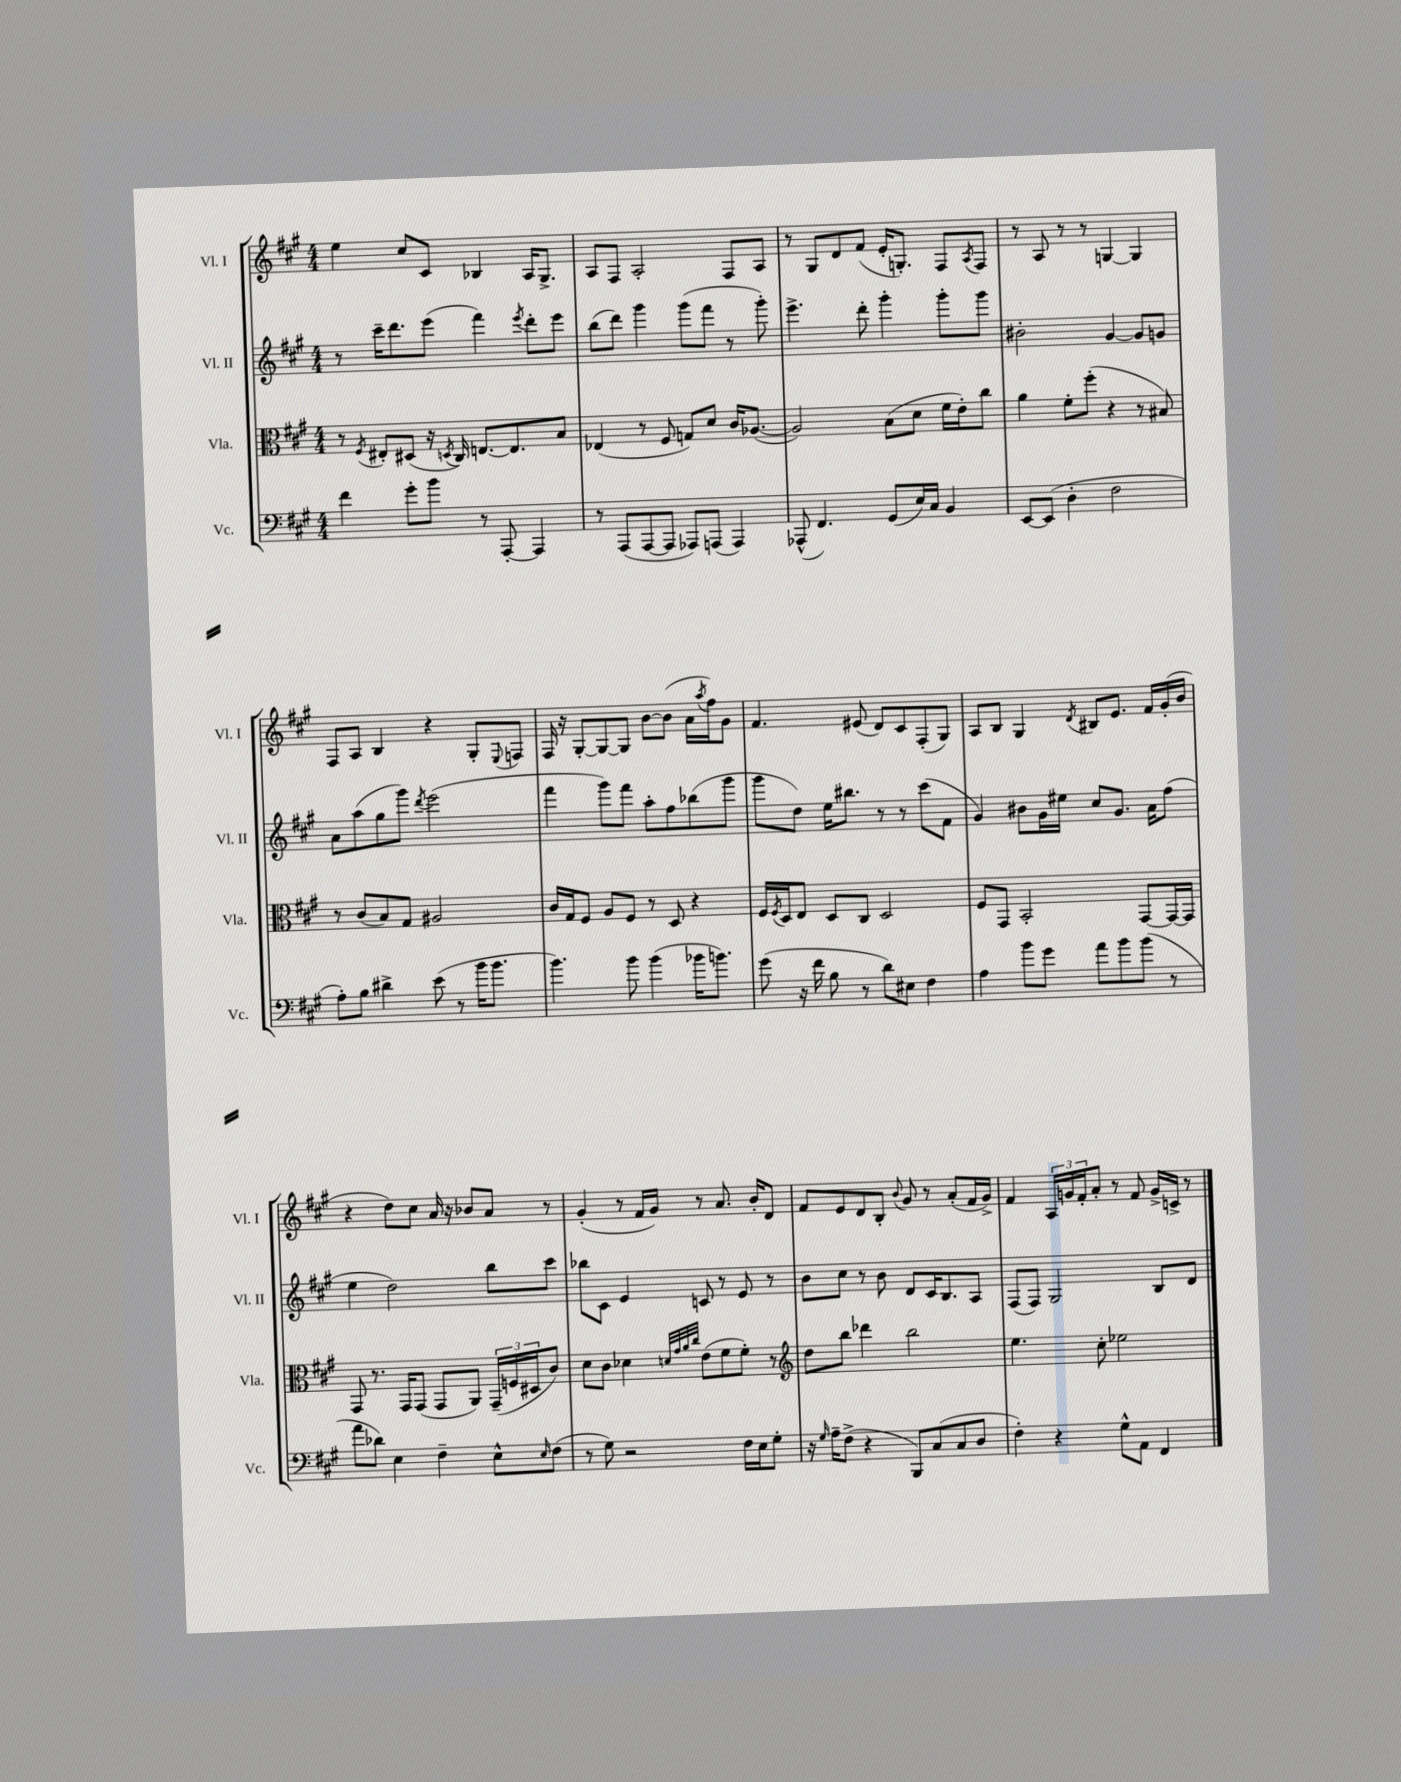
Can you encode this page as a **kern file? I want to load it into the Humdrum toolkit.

**kern	**kern	**kern	**kern
*part4	*part3	*part2	*part1
*staff4	*staff3	*staff2	*staff1
*I"Vc.	*I"Vla.	*I"Vl. II	*I"Vl. I
*I'Vc.	*I'Vla.	*I'Vl. II	*I'Vl. I
*clefF4	*clefC3	*clefG2	*clefG2
*k[f#c#g#]	*k[f#c#g#]	*k[f#c#g#]	*k[f#c#g#]
*M4/4	*M4/4	*M4/4	*M4/4
=16	=16	=16	=16
4f#\	8r	8r	4ee\
.	8qF#/	.	.
.	8E#X'/L	16ccc#~\KL	.
.	.	8.ddd\	.
8g#'\L	(8D#X/J	.	8cc#/L
8b\J	16r	(8eee\J	8c#/J
.	8qDn/	.	.
.	16C#/)	.	.
8r	[8.En/L	4fff#\)	4B-X/
[8AAA'/	.	.	.
.	8.E/]	.	.
.	.	8qeee/	.
4AAA/]	.	8ddd'\L	16A/KL
.	.	.	8.G#^/J
.	8B/J	8eee\J	.
=17	=17	=17	=17
8r	(4E-X/	(8bb\L	8A/L
(8AAA/L	.	8ddd\J)	8F#/J
[8AAA/	8r	4ggg#\	2A'/
8AAA/J]	8F#/	.	.
8AAA-X/L)	8Gn/L)	(8ggg#\L	.
(8AAAn/J	8d/J	8fff#\J	.
4AAA/)	16c#/KL	8r	8F#/L
.	([8.A-X/J	.	.
.	.	8ggg#'\)	8A/J
=18	=18	=18	=18
(8AAA-X^^/	2A-/])	4.eee^\	8r
4.FF#/)	.	.	8G#/L
.	.	.	8d/
.	.	8ddd'\	(8f#/J
(8GG#/L	(8B\L	4ggg#'\	16e'/KL
.	.	.	8.Gn'/J)
16E/L)	8d\J	.	.
16C#/JJ	.	.	.
4BB/	16f#\LL	8ggg#'\L	8F#/L
.	16e'\J)	.	.
.	.	.	8qA/
.	8cc#\J	8ggg#\J	8F#/J
=19	=19	=19	=19
[8EE/L	4a\	2b#X'\	8r
(8EE/J]	.	.	8A/
4D'\	8f#'\L	.	8r
.	(8ff#'\J	.	8r
2F#\	4r	[4g#/	[4Gn/
.	8r	8g#/L]	4G/]
.	8B#X/)	8gn/J	.
!!LO:LB:g=z
=20	=20	=20	=20
8A'\L)	8r	8a\L	8F#/L
8B\J	(8c#/L	(8aa\	8A/J
4d#X^\	8B/)	8gg#\	4B/
.	8G#/J	8ggg#\J)	.
.	.	8qddd/	.
(8e\	2A#X/	(2eee\	4r
8r	.	.	.
16b\KL	.	.	8G#'/L
8.b\J	.	.	.
.	.	.	8qqE/
.	.	.	8Fn/J
=21	=21	=21	=21
4.b\)	16c#/LL	4fff#\	16F#/
.	16G#/J	.	16r
.	8F#/J	.	[8G#'/L
.	8A/L	8ggg#\L)	8G#/_
8b\	8F#/J	8fff#\J	8G#/J]
(4b\	8r	8aa'\L	[8b\L
.	8D/	8ff#\	(8b\J]
16b-X\KL	4r	(8bb-X\	16a\LL
.	.	.	8qaa/
8.bn\J)	.	.	16ff#\J)
.	.	8ggg#\J	8g#\J
=22	=22	=22	=22
(8g#\	16F#/LL	8ggg#\L	4.f#/
.	8qF#/	.	.
.	16D/J	.	.
16r	8E/J	8dd\J)	.
16f#\	.	.	.
8B\	8D/L	16ee\KL	.
.	.	8.bb#X\J	.
8r	8C#/J	.	(8e#X/
8d\L)	2D/	8r	8d/L)
8E#X\J	.	8r	8c#/
4F#\	.	(8ccc#\L	(8F#'/
.	.	8f#\J	8G#/J)
=23	=23	=23	=23
4A\	8F#/L	4g#/)	8A/L
.	8GG#/J	.	8B/J
8b\L	2BB'/	8b#X\L	4G#/
8g#\J	.	16g#\L	.
.	.	16ee#X\JJ	.
.	.	.	8qd/
8a\L	.	8cc#/L	8B#X/L
8b\	.	8.g#/J	8.e/J
(8b\J	[8GG#/L	.	.
.	.	16a\KL	16f#/LL
8r	16GG#/L_	(8ff#\J	(16g#'/
.	16GG#/JJ]	.	16b/JJ
!!LO:LB:g=z
=24	=24	=24	=24
8a\L	8GG#/	4ee\	4r
8d-X\J)	8.r	.	.
4E\	.	2dd\)	8dd\L)
.	16GG#/KL	.	.
.	(8GG#/J	.	8cc#\J
4F#~\	8GG#/L	.	16a/
.	.	.	16r
.	8AA/J)	.	8b-X/L
8E^^\L	(24GG#~/LL	8bb\L	8a/J
.	24Fn/	.	.
.	24D#X/J	.	.
16qqE/	.	.	.
(8F#\J	8c#/J)	8ccc#\J	8r
=25	=25	=25	=25
8r	8d\L	8bb-X\L	(4g#'/
8G#\)	8c#\J	8c#\J	.
2r	4d-X\	4e/	8r
.	.	.	16f#/LL
.	.	.	16g#/JJ)
.	32qqdn/LLL	.	.
.	32qqg#/	.	.
.	32qqa/	.	.
.	32qqcc#/JJJ	.	.
.	(8e\L	8cn/	8r
.	8f#\	8r	8.a/
16F#\LL	8f#'\J)	8e/	.
16E\J	.	.	16b'/KL
8G#'\J	8r	8r	8d/J
=26	=26	=26	=26
*	*clefG2	*	*
16r	8dd\L	8b\L	8f#/L
16qqG#/	.	.	.
16A~\KL	.	.	.
(8F#^\J	8bb\J	8cc#\J	8e/
4r	4ddd-X\	8r	8d/
.	.	8b\	8B'/J
.	.	.	8qqb/
8BBB/L)	2bb\	8d/L	8g#/
(8C#/	.	16c#/K	8r
.	.	8.B/	.
8C#/	.	.	(8a'/L
8D/J	.	8A/J	16f#/L
.	.	.	16g#^/JJ)
=27	=27	=27	=27
4F#'\)	4.ee\	(8F#/L	4f#/
.	.	8F#/J)	.
4r	.	2G#/	24A/LL
.	.	.	24gn/
.	.	.	24f#'/J
.	8cc#'\	.	8a'/J
8G#^^\L	2ee-X\	.	8r
8AA\J	.	.	8f#/
4FF#/	.	8B/L	16g^/LL
.	.	.	16cn^/JJ
.	.	8d/J	8r
==	==	==	==
*-	*-	*-	*-
